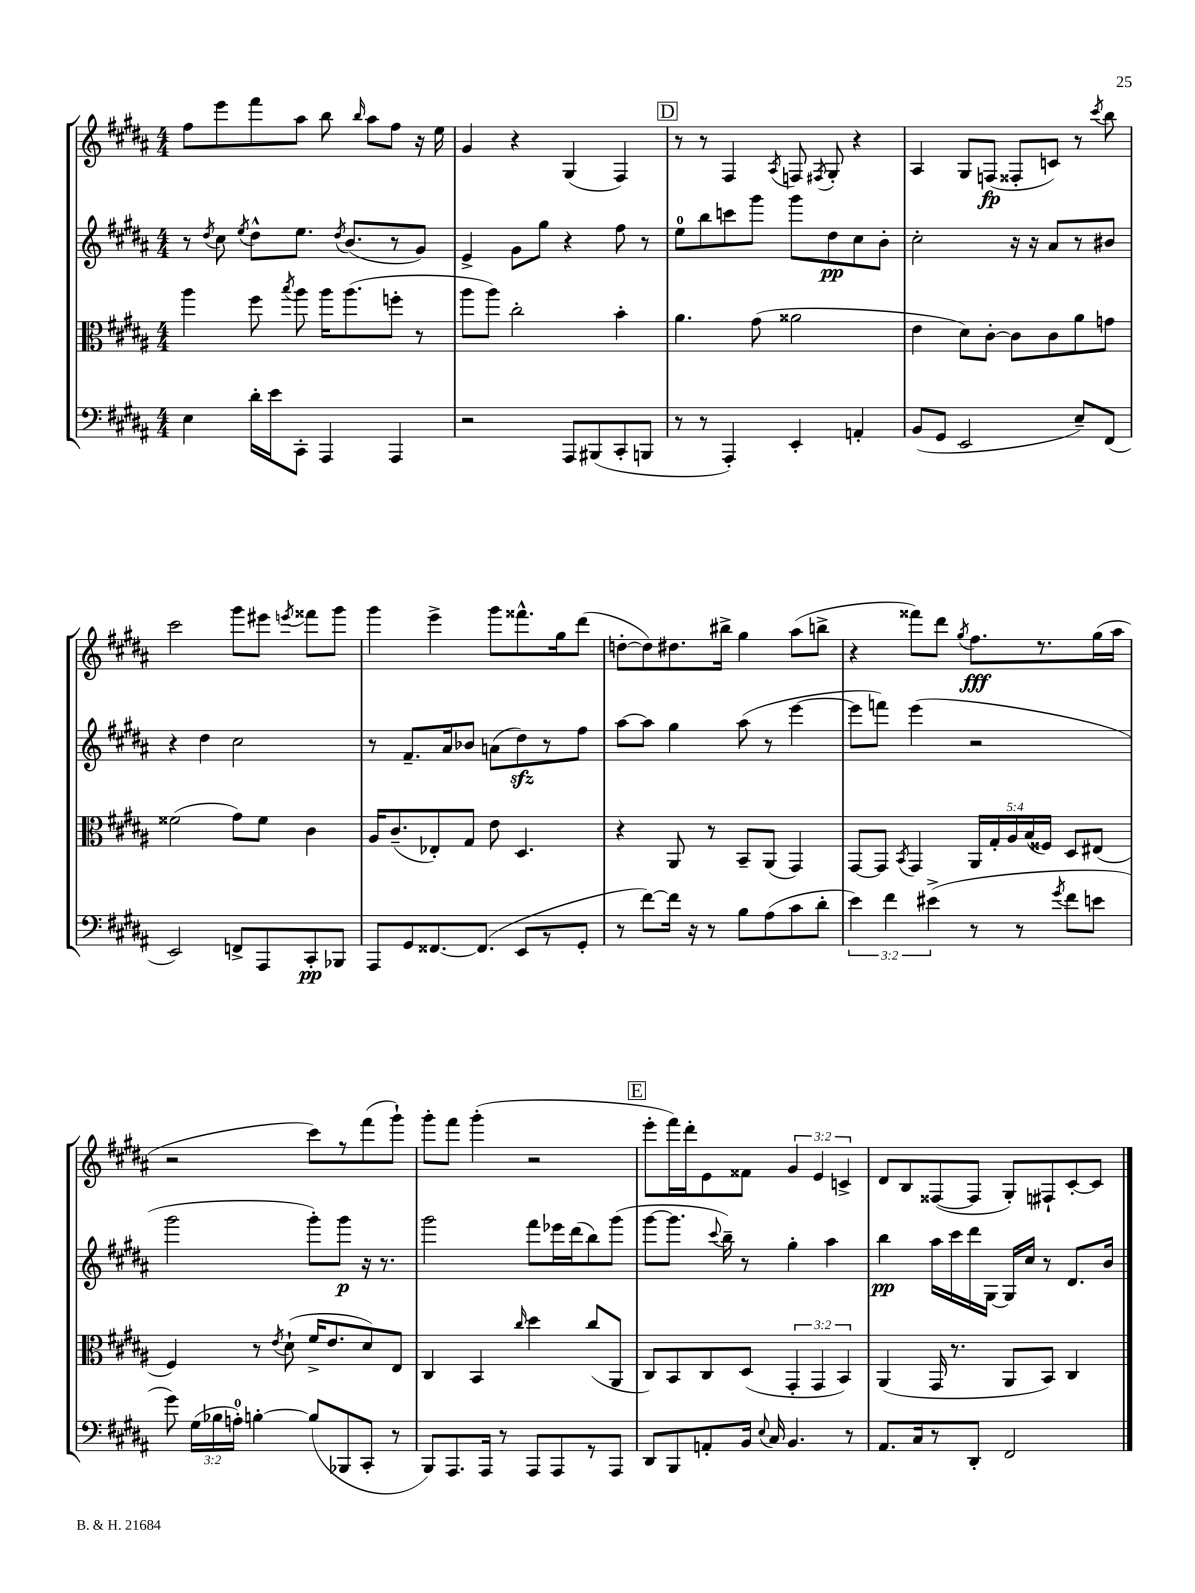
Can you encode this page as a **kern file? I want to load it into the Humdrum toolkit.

**kern	**dynam	**kern	**kern	**dynam	**kern	**dynam
*part4	*part4	*part3	*part2	*part2	*part1	*part1
*staff4	*staff4	*staff3	*staff2	*staff2	*staff1	*staff1
*clefF4	*	*clefC3	*clefG2	*	*clefG2	*
*k[f#c#g#d#a#]	*	*k[f#c#g#d#a#]	*k[f#c#g#d#a#]	*	*k[f#c#g#d#a#]	*
*M4/4	*	*M4/4	*M4/4	*	*M4/4	*
=21	=21	=21	=21	=21	=21	=21
4E\	.	4aa#\	8r	.	8ff#\L	.
.	.	.	8qdd#/	.	.	.
.	.	.	8cc#\	.	8eee\	.
.	.	.	8qee/	.	.	.
16d#'\LL	.	8ff#\	8dd#^^\L	.	8fff#\	.
16e\J	.	.	.	.	.	.
.	.	8qbb/	.	.	.	.
8CC#'\J	.	8aa#\	8.ee\J	.	8aa#\J	.
4AAA#/	.	16aa#\KL	.	.	8bb\	.
.	.	.	8qdd#/	.	.	.
.	.	(8.aa#\	(8.b/L	.	.	.
.	.	.	.	.	16qqbb/	.
.	.	.	.	.	8aa#\L	.
4AAA#/	.	8ffn'\J	8r	.	8ff#\J	.
.	.	8r	8g#/J)	.	16r	.
.	.	.	.	.	16ee\	.
=22	=22	=22	=22	=22	=22	=22
2r	.	8aa#\L	4e^/	.	4g#/	.
.	.	8aa#\J)	.	.	.	.
.	.	2cc#'\	8g#\L	.	4r	.
.	.	.	8gg#\J	.	.	.
8AAA#/L	.	.	4r	.	(4G#/	.
(8BBB#X/	.	.	.	.	.	.
8CC#'/	.	4b'\	8ff#\	.	4F#/)	.
8BBBn/J	.	.	8r	.	.	.
!!LO:REH:place=s1:t=D
=23	=23	=23	=23	=23	=23	=23
8r	.	4.a#\	8ee\L	.	8r	.
8r	.	.	8bb\	.	8r	.
4AAA#'/)	.	.	8cccn\	.	4F#/	.
.	.	(8g#\	8ggg#\J	.	.	.
.	.	.	.	.	8qA#/	.
4EE'/	.	2a##X\	8ggg#\L	.	8Fn/	.
.	.	.	.	.	8qF#X/	.
.	.	.	8dd#\	pp	8G#'/	.
4AAn'/	.	.	8cc#\	.	4r	.
.	.	.	8b'\J	.	.	.
=24	=24	=24	=24	=24	=24	=24
(8BB/L	.	4e\	2cc#'\	.	4A#/	.
8GG#/J	.	.	.	.	.	.
2EE/	.	8d#\L)	.	.	8G#/L	.
.	.	[8c#'\J	.	.	(8Fn/J	fp
.	.	8c#\L]	16r	.	8F##X'/L	.
.	.	.	16r	.	.	.
.	.	8c#\	8a#/L	.	8cn/J)	.
8E~/L)	.	8a#\	8r	.	8r	.
.	.	.	.	.	8qccc#/	.
(8FF#/J	.	8gn\J	8b#X/J	.	8bb\	.
!!LO:LB:g=z
=25	=25	=25	=25	=25	=25	=25
2EE/)	.	(2f##X\	4r	.	2ccc#\	.
.	.	.	4dd#\	.	.	.
8FFn^/L	.	8g#\L)	2cc#\	.	8ggg#\L	.
8AAA#/	.	8f##\J	.	.	8eee#X\J	.
.	.	.	.	.	8qeeen/	.
8CC#'/	pp	4c#\	.	.	8fff##X\L	.
8BBB-X/J	.	.	.	.	8ggg#\J	.
=26	=26	=26	=26	=26	=26	=26
8AAA#/L	.	16A#/KL	8r	.	4ggg#\	.
.	.	(8.c#~/	.	.	.	.
8GG#/	.	.	8.f#~/L	.	.	.
[8.FF##X/	.	8E-X'/)	.	.	4eee^\	.
.	.	.	16a#/k	.	.	.
.	.	8G#/J	8b-X/J	.	.	.
(8.FF##/J]	.	.	.	.	.	.
.	.	8e\	(8an\L	.	8ggg#\L	.
8EE/L	.	4.D#/	8dd#zz\)	.	8.fff##X^^\	.
8r	.	.	8r	.	.	.
.	.	.	.	.	16gg#\k	.
8GG#'/J	.	.	8ff#\J	.	(8ddd#\J	.
=27	=27	=27	=27	=27	=27	=27
8r	.	4r	[8aa#\L	.	[8ddn'\L	.
[8f#\L)	.	.	8aa#\J]	.	8dd\])	.
16f#\Jk]	.	8AA#/	4gg#\	.	8.dd#X\	.
16r	.	.	.	.	.	.
8r	.	8r	.	.	.	.
.	.	.	.	.	16bb#X^\Jk	.
8B\L	.	8BB~/L	(8aa#\	.	4gg#\	.
(8A#\	.	(8AA#/J	8r	.	.	.
8c#\	.	4GG#/)	[4eee\	.	(8aa#\L	.
8d#'\J	.	.	.	.	8bbn^\J	.
=28	=28	=28	=28	=28	=28	=28
6e\)	.	[8GG#/L	8eee\L]	.	4r	.
.	.	8GG#/J]	8fffn\J)	.	.	.
6f#\	.	.	.	.	.	.
.	.	8qBB/	.	.	.	.
.	.	4GG#/	(4eee\	.	8fff##X\L)	.
(6e#X^\	.	.	.	.	.	.
.	.	.	.	.	8ddd#\J	.
.	.	.	.	.	8qgg#/	.
8r	.	20AA#/LL	2r	.	8.ff#\L	fff
.	.	20G#'/	.	.	.	.
.	.	20A#/	.	.	.	.
8r	.	.	.	.	.	.
.	.	(20B/	.	.	.	.
.	.	.	.	.	8.r	.
.	.	20F##X/JJ)	.	.	.	.
8qg#/	.	.	.	.	.	.
8f#\L	.	8D#/L	.	.	.	.
8en\J	.	(8E#X/J	.	.	(16gg#\L	.
.	.	.	.	.	16aa#\JJ	.
!!LO:LB:g=z
=29	=29	=29	=29	=29	=29	=29
8g#\)	.	4F#/)	2ggg#\	.	2r	.
(24G#\LL	.	.	.	.	.	.
24B-X\	.	.	.	.	.	.
24An'\JJ)	.	.	.	.	.	.
[4Bn'\	.	8r	.	.	.	.
.	.	8qe/	.	.	.	.
.	.	(8d#`\	.	.	.	.
(8B/L]	.	16f#^/KL	8ggg#'\L)	.	8ccc#\L)	.
.	.	8.e/	.	.	.	.
8BBB-X/	.	.	8ggg#\J	p	8r	.
8CC#'/J	.	8d#/)	16r	.	(8fff#\	.
.	.	.	8.r	.	.	.
8r	.	8E/J	.	.	8ggg#`\J)	.
=30	=30	=30	=30	=30	=30	=30
8BBB/L)	.	4C#/	2ggg#\	.	8ggg#'\L	.
8.AAA#/	.	.	.	.	8fff#\J	.
.	.	4BB/	.	.	(4ggg#'\	.
16AAA#/Jk	.	.	.	.	.	.
8r	.	.	.	.	.	.
.	.	16qqcc#/	.	.	.	.
8AAA#/L	.	4dd#\	8fff#\L	.	2r	.
8AAA#/	.	.	16eee-X\L	.	.	.
.	.	.	(16ddd#\J	.	.	.
8r	.	(8cc#/L	8bb\)	.	.	.
8AAA#/J	.	8AA#/J	(8ggg#\J	.	.	.
!!LO:REH:place=s1:t=E
=31	=31	=31	=31	=31	=31	=31
8DD#/L	.	8C#/L)	[8ggg#\L	.	8eee'\L	.
8BBB/	.	8BB/	8.ggg#\J]	.	16fff#\L)	.
.	.	.	.	.	16ddd#'\J	.
8AAn'/	.	8C#/	.	.	8e\	.
.	.	.	8qqccc#/	.	.	.
.	.	.	16bb~\)	.	.	.
16BB/Jk	.	(8D#/J	8r	.	8f##X\J	.
8qqE/	.	.	.	.	.	.
16C#/	.	.	.	.	.	.
4.BB/	.	6GG#'/	4gg#'\	.	6g#/	.
.	.	6GG#/	.	.	6e/	.
.	.	.	4aa#\	.	.	.
.	.	6BB/)	.	.	6cn^/	.
8r	.	.	.	.	.	.
=32	=32	=32	=32	=32	=32	=32
8.AA#/L	.	(4AA#/	4bb\	pp	8d#/L	.
.	.	.	.	.	8B/	.
16C#/k	.	.	.	.	.	.
8r	.	16GG#/	16aa#\LL	.	([8F##X/	.
.	.	8.r	16ccc#\	.	.	.
8DD#'/J	.	.	16ddd#\	.	8F##/J]	.
.	.	.	[16G#\JJ	.	.	.
2FF#/	.	8AA#/L	16G#/LL]	.	8G#'/L)	.
.	.	.	16cc#/JJ	.	.	.
.	.	8BB/J)	8r	.	8F#X`/	.
.	.	4C#/	8.d#/L	.	[8c#'/	.
.	.	.	.	.	8c#/J]	.
.	.	.	16b/Jk	.	.	.
==	==	==	==	==	==	==
*-	*-	*-	*-	*-	*-	*-
